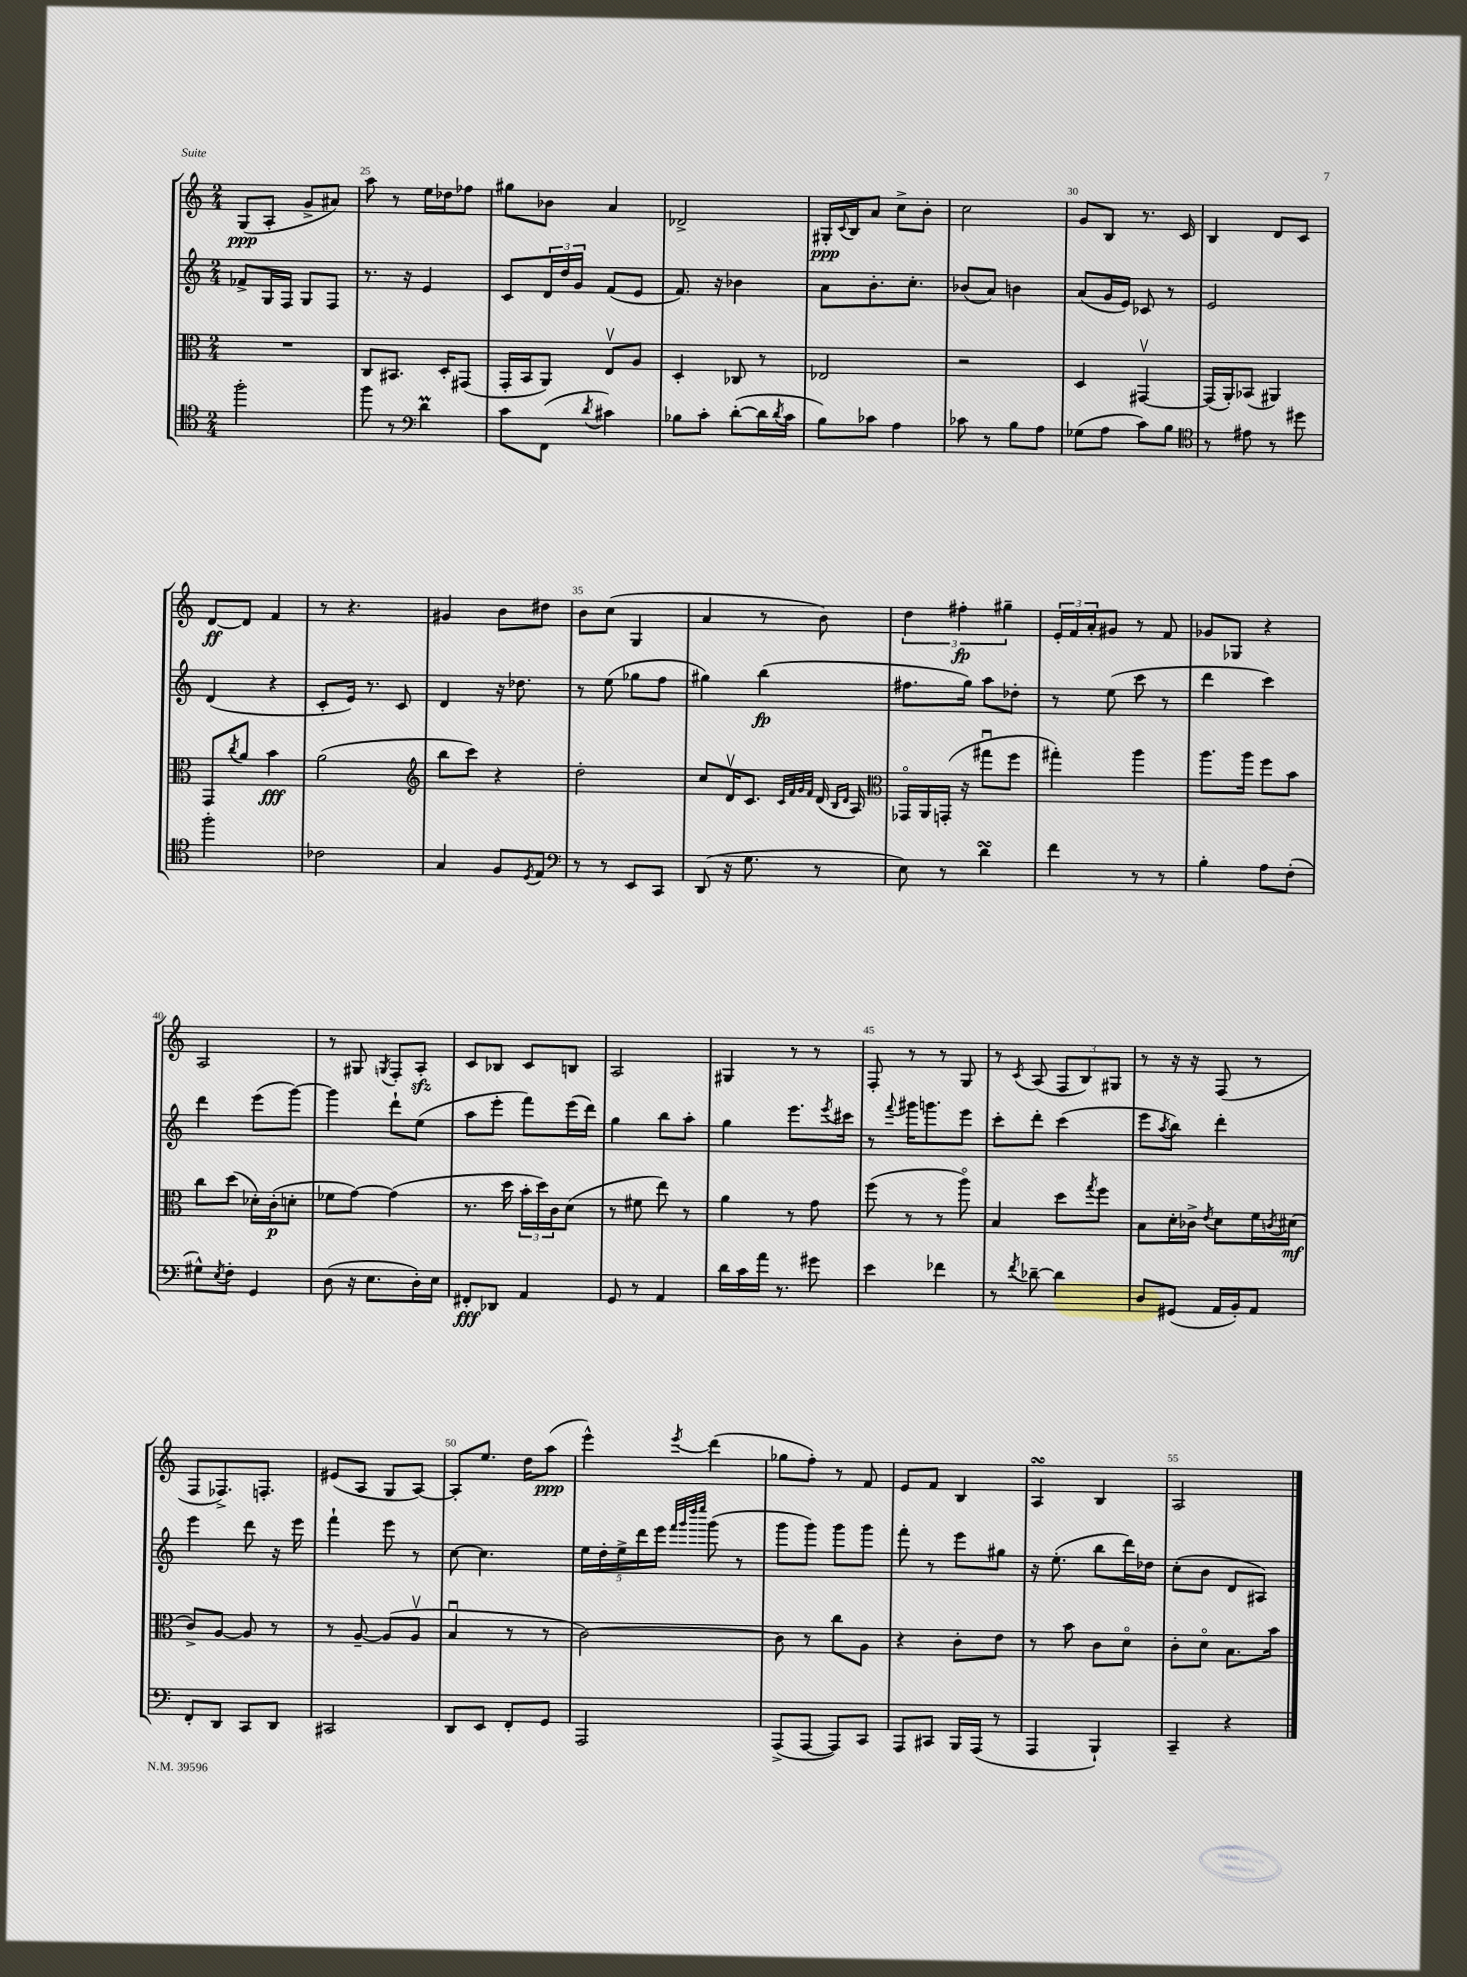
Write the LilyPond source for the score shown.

<<
\new StaffGroup <<
\new Staff = "s0" {
    \clef treble \key c \major \numericTimeSignature \time 2/4
    g8\ppp( a8-. g'8-> ais'8) |
    a''8 r8 e''16 des''16 fes''8 |
    gis''8 bes'8 a'4 |
    des'2-> |
    gis16-.\ppp \appoggiatura { c'8 } b16 a'8 c''8-> b'8-. |
    c''2 |
    g'8 b8 r8. c'16 |
    b4 d'8 c'8 |
    d'8~\ff d'8 f'4 |
    r8 r4. |
    gis'4 b'8 dis''8 |
    b'8 c''8( g4 |
    a'4 r8 b'8) |
    \tuplet 3/2 { d''4 fis''4-.\fp gis''4-- } |
    \tuplet 3/2 { e'16-. f'16 a'16-. } gis'8 r8 f'8 |
    ges'8 ges8 r4 |
    a2 |
    r8 gis8 \acciaccatura { g8 } f8-. a8-.\sfz |
    c'8 bes8 c'8 b8 |
    a2 |
    gis4 r8 r8 |
    f8-. r8 r8 g8 |
    r8 \acciaccatura { c'8 } a8( \tuplet 3/2 { f8 b8) gis8 } |
    r8 r16 r16 f8( r8 |
    f8 fes8.->) f8.-. |
    eis'8( a8 g8 a8~) |
    a8-. e''8. d''16 a''8\ppp( |
    e'''4-^) \acciaccatura { e'''8 } d'''4( |
    ges''8 f''8-.) r8 f'8 |
    e'8 f'8 b4 |
    a4\turn b4 |
    a2 \bar "|." |
}
\new Staff = "s1" {
    \clef treble \key c \major \numericTimeSignature \time 2/4
    fes'8-> g16 f16 g8 f8 |
    r8. r16 e'4 |
    c'8 \tuplet 3/2 { d'16 d''16 g'16 } f'8( e'8 |
    f'8.) r16 bes'4 |
    a'8 b'8.-. c''8.-. |
    bes'8( a'8) b'4 |
    a'8( g'16 e'16) ces'8 r8 |
    e'2 |
    d'4( r4 |
    c'8-. e'16) r8. c'8 |
    d'4 r16 des''8. |
    r8 e''8( ges''8 f''8 |
    gis''4) b''4\fp( |
    fis''8. g''16) a''8 des''8-. |
    r8 e''8( c'''8 r8 |
    d'''4 c'''4) |
    d'''4 e'''8( g'''8~) |
    g'''4 d'''8-! e''8( |
    a''8 e'''8-. f'''8) e'''16( d'''16) |
    g''4 b''8 a''8-. |
    g''4 e'''8. \acciaccatura { e'''8 } cis'''16 |
    r8 \appoggiatura { f'''8 } gis'''16 g'''8. e'''8 |
    c'''8-. d'''8-. c'''4( |
    e'''8 \acciaccatura { a''8 } b''8) d'''4-. |
    e'''4 d'''8 r16 e'''16 |
    f'''4-! e'''8 r8 |
    c''8~ c''4. |
    \tuplet 5/4 { e''16 d''16-. e''16-> d'''16 e'''16 } \grace { f'''32 g'''32 d''''32 e''''32 } g'''8( r8 |
    g'''8 g'''8) g'''8 g'''8 |
    f'''8-. r8 e'''8 gis''8 |
    r16 e''8.-.( b''8 d'''16) des''16 |
    c''8-.( b'8 d'8 ais8) \bar "|." |
}
\new Staff = "s2" {
    \clef alto \key c \major \numericTimeSignature \time 2/4
    R2 |
    c8 bis,8. d16-. gis,8( |
    g,16-. b,16 a,8) e8\upbow a8 |
    d4-. ces8 r8 |
    ees2 |
    r2 |
    d4 gis,4~\upbow |
    gis,16( a,16-.) bes,8( ais,4) |
    g,8 \acciaccatura { c''8 } a'8 b'4\fff |
    a'2( |
    \clef treble b''8 c'''8) r4 |
    d''2-. |
    c''8 d'16\upbow c'8. \grace { c'32 f'32 g'32 f'32 } d'16( \grace { b16 d'16 } a16) |
    \clef alto ges,16\flageolet a,16 g,16-.( r16 gis''8\downbow f''8 |
    gis''4-.) a''4 |
    a''8. a''16 f''8 b'8 |
    c''8 d''8( des'16-.) c'16-.\p( d'8-. |
    fes'8 g'8~) g'4( |
    r8. d''16 \tuplet 3/2 { b'16-. d''16) c'16 } d'8( |
    r8 fis'8 e''8) r8 |
    a'4 r8 g'8 |
    f''8( r8 r8 a''8\flageolet) |
    b4 d''8 \acciaccatura { g''8 } f''8 |
    b8 d'16-. ces'16-> \acciaccatura { e'8 } d'8 f'16 \acciaccatura { c'8 } dis'16\mf( |
    c'8->) a8~ a8 r8 |
    r8 a8~-- a8( a8\upbow |
    b4\downbow r8 r8 |
    c'2~) |
    c'8 r8 c''8 a8 |
    r4 c'8-. e'8 |
    r8 b'8 c'8 d'8\flageolet |
    c'8-. d'8\flageolet b8. b'16 \bar "|." |
}
\new Staff = "s3" {
    \clef tenor \key c \major \numericTimeSignature \time 2/4
    f''2-. |
    f''8 r8 \clef bass d'4\prall |
    c'8 f,8( \acciaccatura { d'8 } cis'4) |
    bes8 c'8-. d'8~-.( d'16 \acciaccatura { d'8 } c'16 |
    b8) ces'8 a4 |
    ces'8 r8 b8 a8 |
    ges8( a8 c'8) b8 |
    \clef tenor r8 eis'8 r8 dis''8 |
    f''2-. |
    ces'2 |
    g4 f8 \acciaccatura { d8 } e8 |
    \clef bass r8 r8 e,8 c,8 |
    d,8( r16 g8. r8 |
    e8) r8 d'4\turn |
    f'4 r8 r8 |
    b4-. a8 f8-.( |
    gis8-^) \acciaccatura { e8 } f8-. g,4 |
    d8( r16 e8. d16-.) e16 |
    fis,8-.\fff des,8 a,4 |
    g,8 r8 a,4 |
    d'16 c'16 a'16 r8. gis'8 |
    e'4 fes'4 |
    r8 \acciaccatura { f'8 } des'8~-- des'4 |
    d8 gis,8( a,16 b,16-.) a,8 |
    f,8-. d,8 c,8 d,8 |
    cis,2 |
    d,8 e,8 f,8-. g,8 |
    a,,2 |
    a,,8->( a,,8~ a,,8) c,8 |
    a,,8 cis,8 b,,16 a,,16( r8 |
    a,,4 b,,4-!) |
    c,4-- r4 \bar "|." |
}
>>
>>
\layout { \context { \Score currentBarNumber = #24 \override BarNumber.break-visibility = ##(#f #t #t) barNumberVisibility = #(every-nth-bar-number-visible 5) } }
